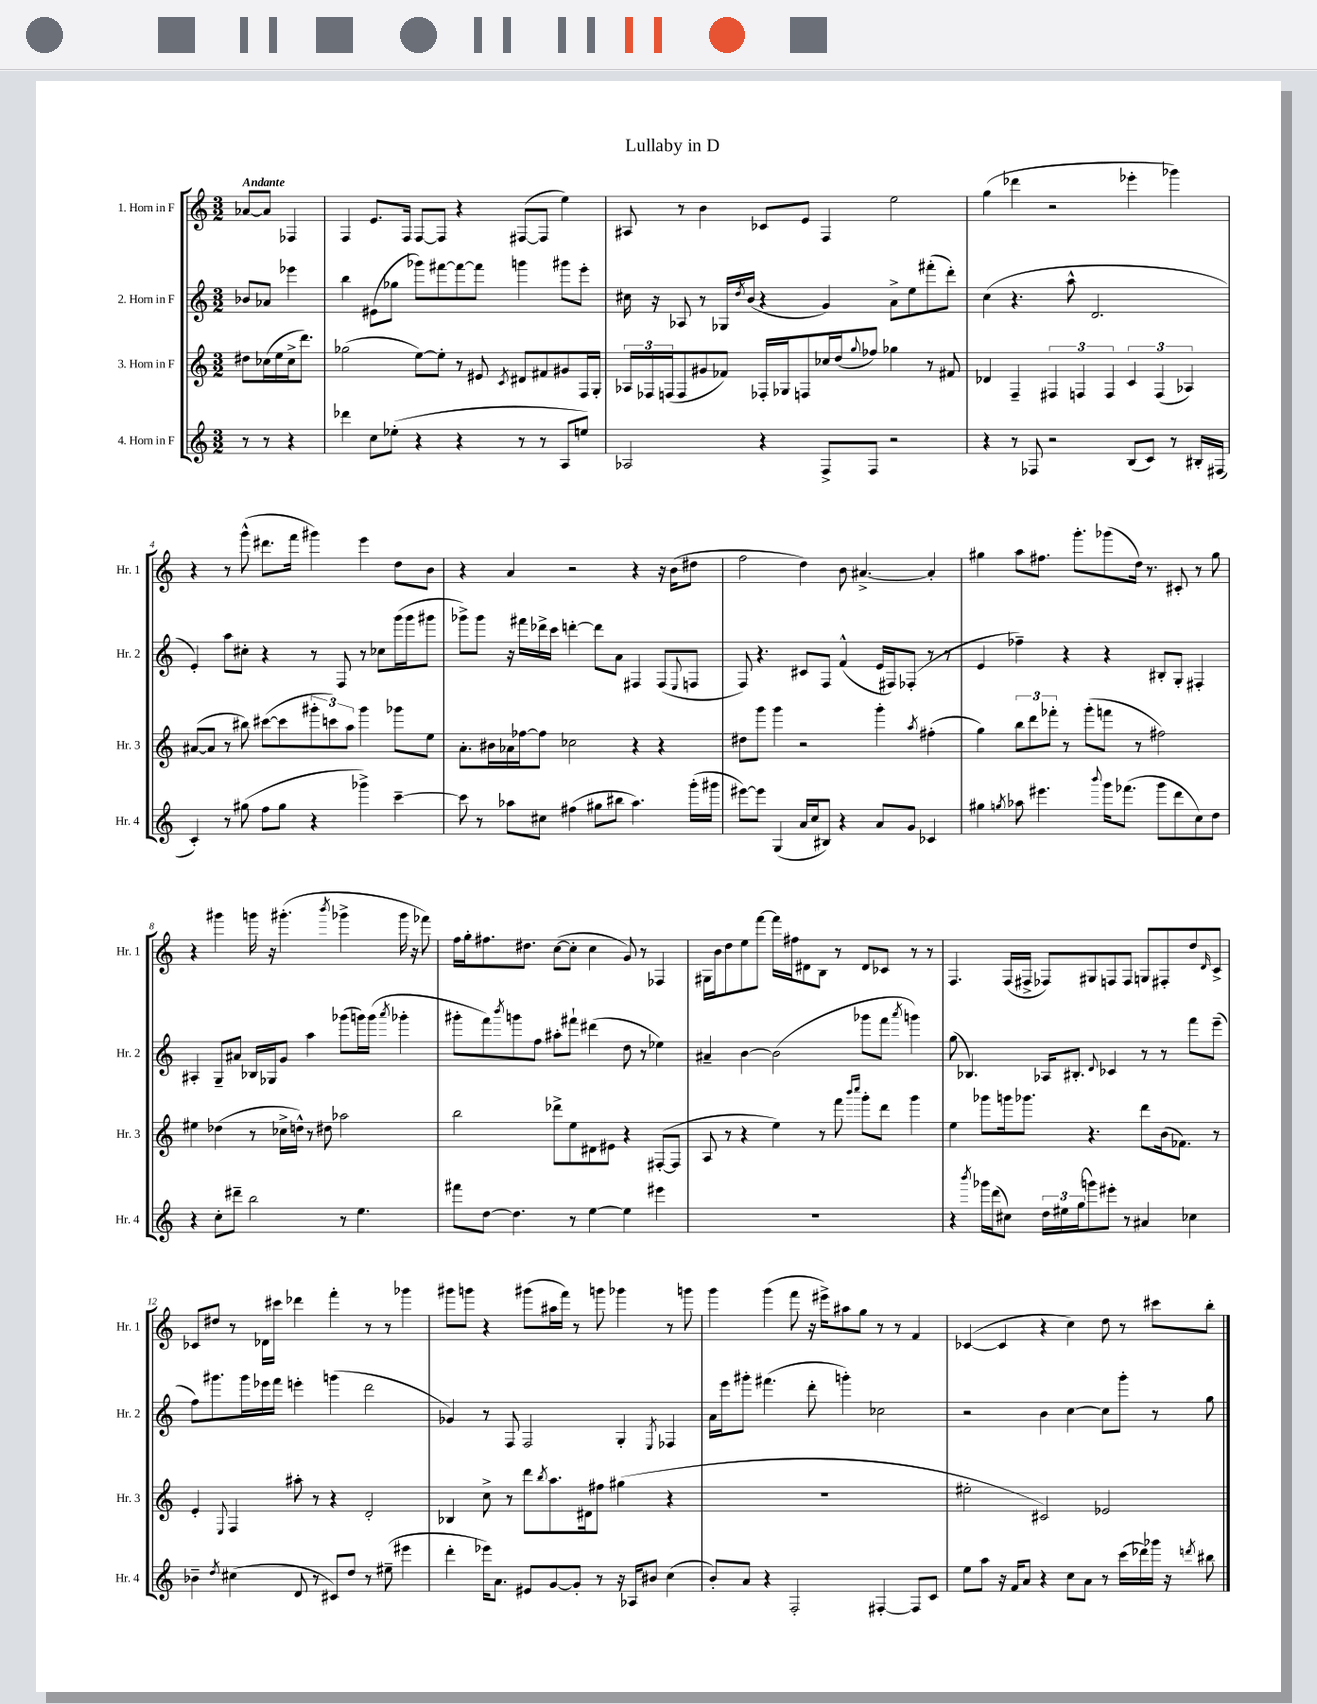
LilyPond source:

\header { title = "Lullaby in D" }
<<
\new StaffGroup <<
\new Staff = "s0" \with { instrumentName = "1. Horn in F" shortInstrumentName = "Hr. 1" } {
    \clef treble \key c \major \numericTimeSignature \time 3/2 \partial 2 \tempo "Andante"
    aes'8~ aes'8 fes4 |
    f4 e'8. f16 f8~ f8 r4 fis8~( fis8 e''4) |
    ais8 r8 b'4 ces'8 e'8 f4 e''2 |
    g''4( des'''4 r2 ees'''4-. ges'''4) |
    r4 r8 g'''8-^( dis'''8. f'''16 gis'''4) e'''4 d''8 b'8 |
    r4 a'4 r2 r4 r16 b'16( dis''8 |
    f''2 d''4) b'8 ais'4.~-> ais'4-. |
    gis''4 a''8 fis''8. g'''8.-. ges'''8( d''16) r8. cis'8-. r8 gis''8 |
    r4 gis'''4 g'''16 r16 gis'''4.-.( \acciaccatura { b'''8 } ges'''4-> ges'''16 r16 fes'''8) |
    f''16 g''16-. fis''8. dis''8. c''8~( c''8-. c''4 g'8) r8 fes4 |
    gis16 b'16 d''8 e''8 f'''8~ f'''16 fis''16 dis'8 b8 r8 dis'8 ces'8 r8 r8 |
    f4. f16( fis16-> fes8) gis8 f8 f8 g8 fis8-. d''8 \grace { d'16 } c'8-> |
    ces'8 dis''8 r8 des'16 cis'''16 des'''4 f'''4-. r8 r8 ges'''4 |
    gis'''8 g'''8 r4 gis'''8( ais''16 f'''16) r8 g'''8 ges'''4 r8 g'''8 |
    g'''4 g'''4( f'''8 r16 eis'''16->) ais''8 g''8 r8 r8 f'4 |
    ces'4~( ces'4 r4 c''4) d''8 r8 cis'''8 b''8-. \bar "|." |
}
\new Staff = "s1" \with { instrumentName = "2. Horn in F" shortInstrumentName = "Hr. 2" } {
    \clef treble \key c \major \numericTimeSignature \time 3/2 \partial 2
    bes'8 aes'8 ees'''4 |
    b''4 eis'8( ges''8 ges'''8) fis'''8~ fis'''8~ fis'''8 g'''4 gis'''8 e'''8-. |
    cis''16 r16 aes8 r8 ges16 \acciaccatura { d''8 } b'16( r4 g'4) a'8-> e''8 fis'''8-.( d'''8-.) |
    c''4( r4. a''8-^ d'2. |
    e'4-.) a''8 cis''8-. r4 r8 f8 r8 ces''8 g'''16( g'''16 gis'''8 |
    ges'''8->) ges'''8 r16 fis'''16 des'''16-> c'''16 d'''4~-. d'''8 a'8 fis4 fis8( \appoggiatura { e8 } f8 |
    f8) r4. cis'8 f8 f'4-^( e'16 fis16) fes8-.( r8 r8 |
    e'4 fes''4--) r4 r4 bis8-. g8-. fis4-. |
    ais4-. g8-- ais'8 bes16 ges16 g'8 a''4 ges'''8( g'''16) g'''16( \acciaccatura { a'''8 } ges'''4-. |
    gis'''8-. f'''8) \acciaccatura { b'''8 } g'''8 f''8 ais''8-. fis'''8-! dis'''4( d''8 r8 ees''4) |
    ais'4-- b'4~ b'2( ges'''8 f'''8 \acciaccatura { a'''8 } g'''4) |
    g''8( bes4.) aes16 bis8.-. \appoggiatura { d'8 } ces'4 r8 r8 f'''8 e'''8--( |
    f''8) gis'''8. gis'''16 ees'''16 f'''16 e'''4-. g'''4( d'''2 |
    ges'4) r8 f8 f2 g4-. \acciaccatura { e8 } fes4 |
    a'16 e'''16 gis'''8-. fis'''4.( d'''8-. g'''4-.) ces''2 |
    r2 b'4 c''4~ c''8 g'''8-. r8 g''8 \bar "|." |
}
\new Staff = "s2" \with { instrumentName = "3. Horn in F" shortInstrumentName = "Hr. 3" } {
    \clef treble \key c \major \numericTimeSignature \time 3/2 \partial 2
    dis''8 ces''16( e''16 ces''16-> d'''8.) |
    ges''2( e''8~) e''8-. r8 eis'8 \acciaccatura { c'8 } dis'8 fis'8 gis'8 f16 g16-. |
    \tuplet 3/2 { aes16 fes16 f16( } f8 gis'8 fes'8) fes16-. ges16 f8 ces''16 d''16( \appoggiatura { g''8 } fes''8) ges''4 r8 fis'8 |
    des'4 f4-- \tuplet 3/2 { fis4 f4 f4 } \tuplet 3/2 { c'4 f4( aes4) } |
    ais'8~( ais'8 r8 bis''8) cis'''8~( cis'''8 \tuplet 3/2 { gis'''8-. c'''8) a''8 } gis'''4 ges'''8 e''8 |
    a'8.-. bis'16 aes'16 fes''16~ fes''8 ces''2 r4 r4 |
    dis''8 g'''8 g'''4 r2 g'''4-. \acciaccatura { a''8 } fis''4-.( |
    g''4) \tuplet 3/2 { b''8 d'''8 fes'''8-. } r8 g'''8-.( f'''8 r8 fis''2) |
    eis''4 des''4( r8 ces''16-> d''16-^) r8 dis''8 aes''2 |
    b''2 des'''8-> e''8 dis'8 eis'8 r4 fis8~-.( fis8 |
    a8 r8 r4 e''4) r8 f'''8 \grace { b'''16 c''''16 } g'''8-. d'''8 g'''4 |
    e''4 ges'''8 g'''16 ges'''8. r4. d'''8 b'16( fes'8.) r8 |
    e'4-. \appoggiatura { e8 } f4 ais''8-. r8 r4 d'2-. |
    bes4 c''8-> r8 d'''8 \acciaccatura { b''8 } a''8. dis'16 fis''8 gis''4( r4 |
    R1. |
    eis''2-. cis'2) ees'2 \bar "|." |
}
\new Staff = "s3" \with { instrumentName = "4. Horn in F" shortInstrumentName = "Hr. 4" } {
    \clef treble \key c \major \numericTimeSignature \time 3/2 \partial 2
    r8 r8 r4 |
    des'''4 c''8 ees''8-.( r4 r4 r8 r8 a8 e''8) |
    aes2 r4 f8-> f8 r2 |
    r4 r8 fes8 r2 b8( c'8) r8 bis16-. fis16( |
    c'4-.) r8 gis''8( f''8 gis''8 r4 ges'''4->) c'''4~-- |
    c'''8 r8 aes''8 cis''8 fis''4( gis''8 bis''8 aes''4.) g'''16-.( gis'''16 |
    eis'''8~) eis'''8 g4( a'16 c''16 bis8) r4 a'8 g'8 ces'4 |
    gis''4 \acciaccatura { g''8 } aes''8 eis'''4. \appoggiatura { b'''8 } g'''16 fes'''8.( g'''8 d'''8 c''8) d''8 |
    r4 c''8-. dis'''8-- b''2 r8 e''4. |
    fis'''8 d''8~ d''4. r8 e''4~ e''4 eis'''4 |
    R1. |
    r4 \acciaccatura { b'''8 } ges'''16 d'''16( cis''8) \tuplet 3/2 { d''16 eis''16 g''16( } g'''8) eis'''8-. r8 ais'4 ces''4 |
    bes'4-- \acciaccatura { d''8 } cis''4( d'8 r8 cis'8) d''8 r8 eis''8--( eis'''4 |
    d'''4-. ees'''16) a'8. eis'8 g'8~ g'8-. r8 r16 aes16 bis'8 c''4( |
    b'8-.) a'8 r4 f2-. fis4~-. fis8 c'8 |
    e''8 a''8 r16 f'16 a'8 r4 c''8 a'8 r8 c'''16( des'''16) ges'''16 r16 \acciaccatura { d'''8 } bis''8 \bar "|." |
}
>>
>>
